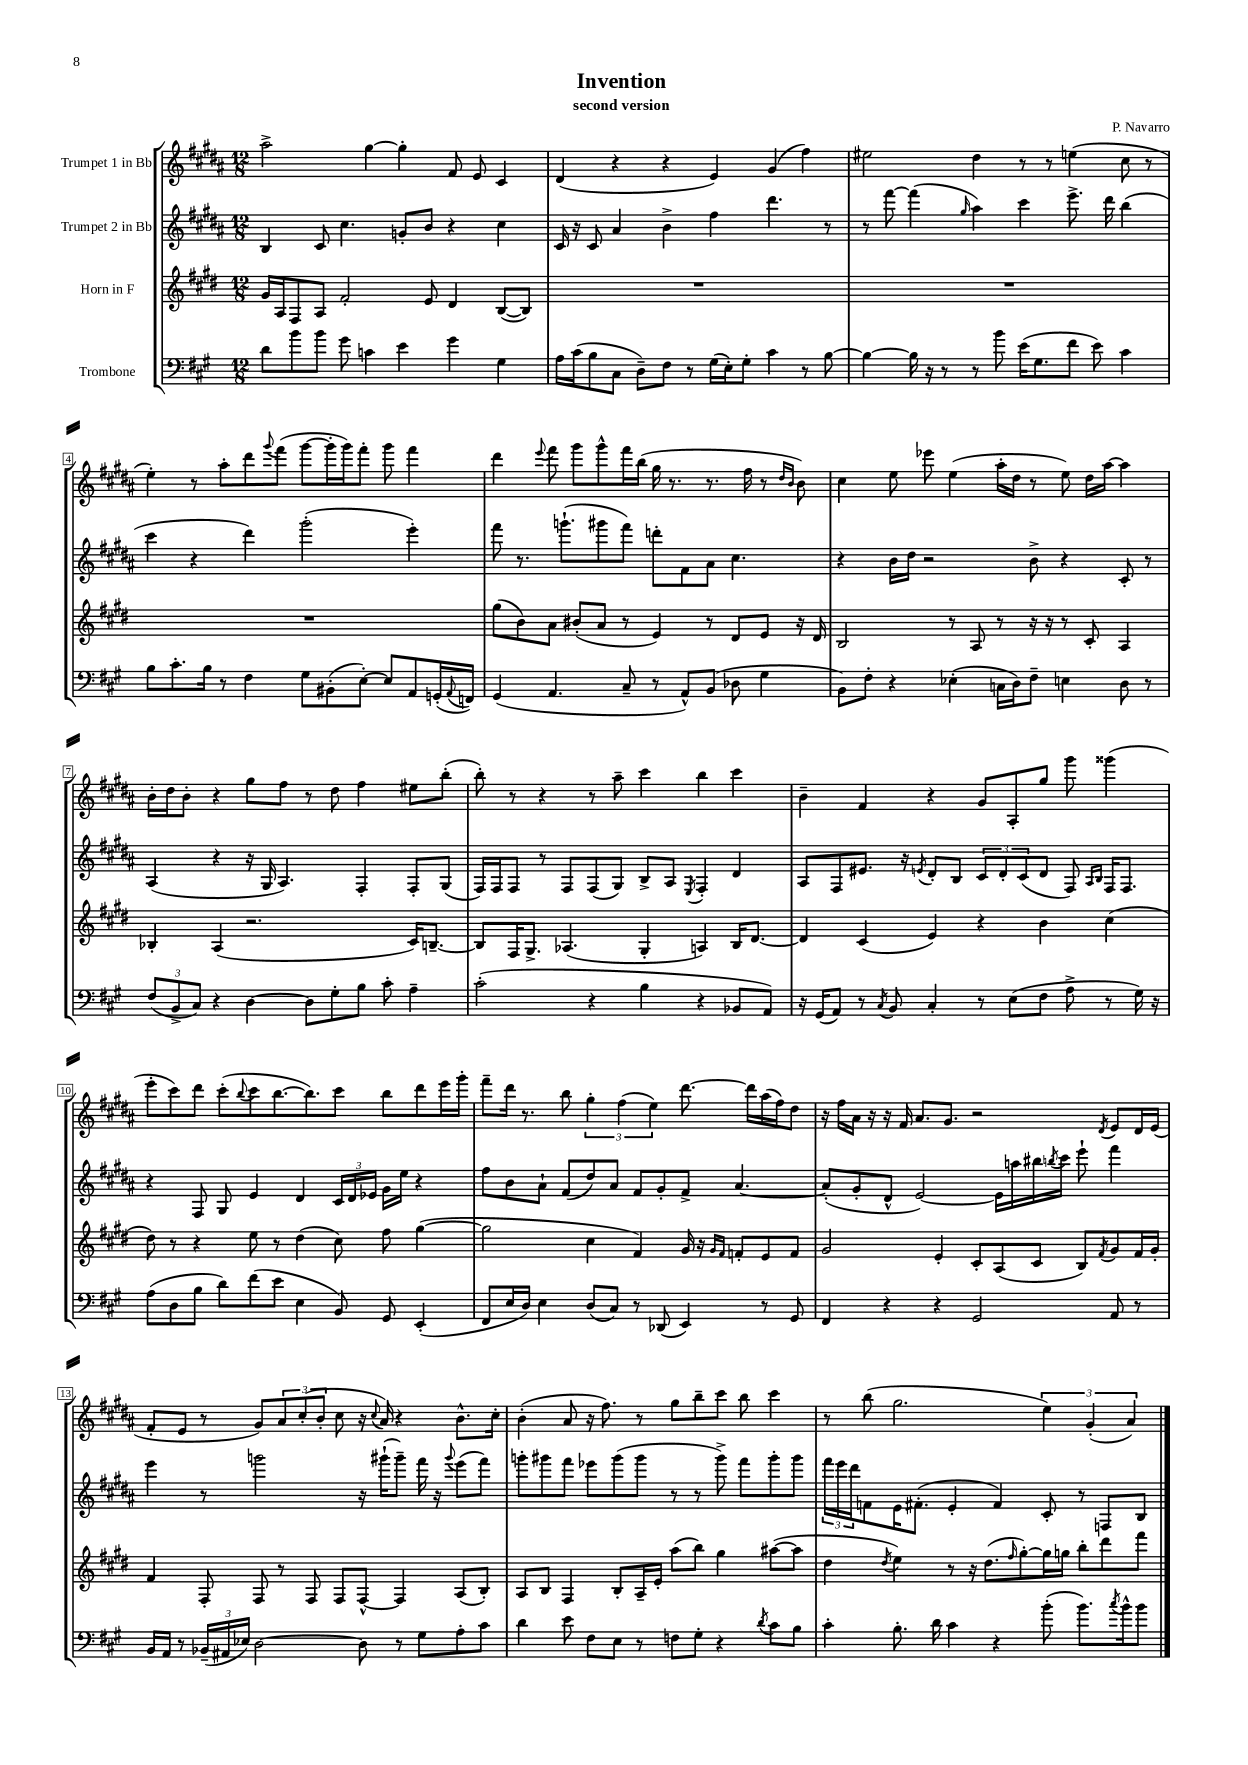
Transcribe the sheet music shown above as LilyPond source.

\header { title = "Invention" composer = "P. Navarro" subtitle = "second version" }
<<
\new StaffGroup <<
\new Staff = "s0" \with { instrumentName = "Trumpet 1 in Bb" } {
    \clef treble \key b \major \numericTimeSignature \time 12/8
    ais''2-> gis''4~ gis''4-. fis'8 e'8 cis'4 |
    dis'4( r4 r4 e'4) gis'4( fis''4) |
    eis''2 dis''4 r8 r8 e''4( cis''8 r8 |
    e''4-.) r8 ais''8-. dis'''8 \appoggiatura { gis'''8 } fis'''8( gis'''8~ gis'''16-. gis'''16) fis'''8-. gis'''8 fis'''4 |
    dis'''4 \appoggiatura { e'''8 } fis'''8 gis'''8 gis'''8-^ fis'''16 b''16( gis''16 r8. r8. fis''16 r8 \grace { dis''16 b'16 } b'8) |
    cis''4 e''8 ees'''8 e''4( ais''16-. dis''16 r8 e''8) dis''16 ais''16~ ais''4 |
    b'16-. dis''16 b'8-. r4 gis''8 fis''8 r8 dis''8 fis''4 eis''8 b''8-.( |
    b''8-.) r8 r4 r8 ais''8-- cis'''4 b''4 cis'''4 |
    b'4-- fis'4 r4 gis'8 ais8-. gis''8 gis'''8 gisis'''4( |
    e'''8-. cis'''8) dis'''8 cis'''8-.( \appoggiatura { b''8 } cis'''8 b''8.~ b''8.) cis'''8 b''8 dis'''8 e'''16 gis'''16-. |
    fis'''8-- dis'''16 r8. b''8 \tuplet 3/2 { gis''4-. fis''4( e''4) } dis'''8.~ dis'''16 ais''16( fis''16) dis''8 |
    r16 fis''16 ais'16 r16 r16 fis'16 ais'8. gis'8. r2 \acciaccatura { dis'8 } e'8 dis'16 e'16( |
    fis'8-. e'8 r8 gis'8) \tuplet 3/2 { ais'8 cis''8-.( b'8-. } cis''8 r16 \appoggiatura { cis''8 } ais'16) r4 b'8.-^ cis''16-. |
    b'4-.( ais'8 r16 fis''8.) r8 gis''8 b''8-- cis'''8 b''8 cis'''4 |
    r8 b''8( gis''2. \tuplet 3/2 { e''4) gis'4-.( ais'4) } \bar "|." |
}
\new Staff = "s1" \with { instrumentName = "Trumpet 2 in Bb" } {
    \clef treble \key b \major \numericTimeSignature \time 12/8
    b4 cis'8 cis''4. g'8-. b'8 r4 cis''4 |
    cis'16 r16 cis'8 ais'4 b'4-> fis''4 dis'''4. r8 |
    r8 fis'''8~ fis'''4( \grace { gis''16 } ais''4) cis'''4 e'''8.-> dis'''16 b''4( |
    cis'''4 r4 dis'''4) gis'''2-.( e'''4-.) |
    fis'''8 r8. g'''8.-!( gis'''8 fis'''8) d'''8-. fis'8 ais'8 cis''4. |
    r4 b'16 dis''16 r2 b'8-> r4 cis'8-. r8 |
    ais4( r4 r16 gis16 ais4.) fis4-. fis8-. gis8( |
    fis16) fis16 fis8 r8 fis8 fis8( gis8) b8-> ais8 \acciaccatura { e8 } fis4-. dis'4 |
    ais8 fis8 eis'8. r16 \acciaccatura { e'8 } dis'8-. b8 \tuplet 3/2 { cis'8 dis'8-. cis'8( } dis'8 fis8) \grace { ais16 b16 } fis16 fis8. |
    r4 fis8 gis8 e'4 dis'4 \tuplet 3/2 { cis'16 dis'16 ees'16 } gis'16 e''16 r4 |
    fis''8 b'8 ais'8-! fis'8( dis''8) ais'8 fis'8 gis'8-. fis'8-> ais'4.~ |
    ais'8-.( gis'8-. dis'8-^ e'2~) e'16 a''16 bis''16 \acciaccatura { b''8 } cis'''16 e'''8-! fis'''4 |
    e'''4 r8 g'''2 r16 gis'''16-!( gis'''8--) fis'''16 r16 \appoggiatura { gis'''8 } e'''8( fis'''8) |
    g'''8-. gis'''8 fis'''8 ees'''8 gis'''8( gis'''8 r8 r8 gis'''8->) fis'''8 gis'''8-. gis'''8 |
    \tuplet 3/2 { fis'''16 e'''16 dis'''16 } f'8 e'16 fis'8.-.( e'4-. fis'4) cis'8-. r8 f8 b8 \bar "|." |
}
\new Staff = "s2" \with { instrumentName = "Horn in F" } {
    \clef treble \key e \major \numericTimeSignature \time 12/8
    gis'16 a16 fis8 a8 fis'2-. e'8 dis'4 b8~( b8) |
    R1. |
    R1. |
    R1. |
    gis''8( b'8) a'8 bis'8-.( a'8 r8 e'4) r8 dis'8 e'8 r16 dis'16 |
    b2 r8 a8 r8 r16 r16 r8 cis'8-. a4 |
    bes4-. a4( r2. cis'16) b8.~-- |
    b8 fis16 gis8.-> aes4.( gis4-. a4) b16 dis'8.~ |
    dis'4 cis'4( e'4) r4 b'4 cis''4( |
    dis''8) r8 r4 e''8 r8 dis''4( cis''8) fis''8 gis''4~( |
    gis''2 cis''4 fis'4) gis'16 r16 \grace { gis'16 fis'16 } f'8-. e'8 f'8 |
    gis'2 e'4-. cis'8-. a8( cis'8 b8) \acciaccatura { fis'8 } gis'8 fis'16 gis'16-. |
    fis'4 fis8-. fis8 r8 fis8 fis8 fis8~-^ fis4 a8( b8-.) |
    a8 b8 fis4 b8-. a16-- e'16-. a''8( b''8) gis''4 ais''8~( ais''8 |
    dis''4 \acciaccatura { dis''8 } e''4) r8 r16 dis''8.( \grace { fis''16 } gis''8~-.) gis''16 g''16 b''8-. dis'''8 fis'''8 \bar "|." |
}
\new Staff = "s3" \with { instrumentName = "Trombone" } {
    \clef bass \key a \major \numericTimeSignature \time 12/8
    d'8 b'8 b'8 gis'8 c'4 e'4 gis'4 gis4 |
    a16 cis'16( b8 cis8 d8--) fis8 r8 gis16( e16-.) gis8-. cis'4 r8 b8~ |
    b4~ b16 r16 r8 r8 b'8 e'16( gis8. fis'8 e'8) cis'4 |
    b8 cis'8.-. b16 r8 fis4 gis8 bis,8-.( e8~-.) e8 a,8 g,16-.( \appoggiatura { a,8 } f,16) |
    gis,4( a,4. cis8-- r8 a,8-^) b,8( des8 gis4 |
    b,8) fis8-. r4 ees4-.( c16 d16) fis8-- e4 d8 r8 |
    \tuplet 3/2 { fis8( b,8-> cis8) } r4 d4~ d8 gis8-. b8 cis'8-. a4-- |
    cis'2-.( r4 b4 r4 bes,8 a,8) |
    r16 gis,16( a,8) r8 \acciaccatura { cis8 } b,8 cis4-. r8 e8( fis8 a8-> r8 gis16) r16 |
    a8( d8 b8 d'8) fis'8( e'8 e4 b,8) gis,8 e,4-.( |
    fis,8 e16 d16) e4 d8( cis8) r8 des,8( e,4) r8 gis,8 |
    fis,4 r4 r4 gis,2 a,8 r8 |
    b,16 a,16 r8 \tuplet 3/2 { bes,16--( ais,16 ees16) } d2~ d8 r8 gis8 a8-. cis'8 |
    d'4 e'8 fis8 e8 r8 f8 gis8-. r4 \acciaccatura { d'8 } cis'8 b8 |
    cis'4-. b8.-. d'16 cis'4 r4 b'8-.( b'8.) \acciaccatura { cis''8 } b'16-^ b'8 \bar "|." |
}
>>
>>
\layout { \context { \Score \override BarNumber.stencil = #(make-stencil-boxer 0.1 0.3 ly:text-interface::print) } }
